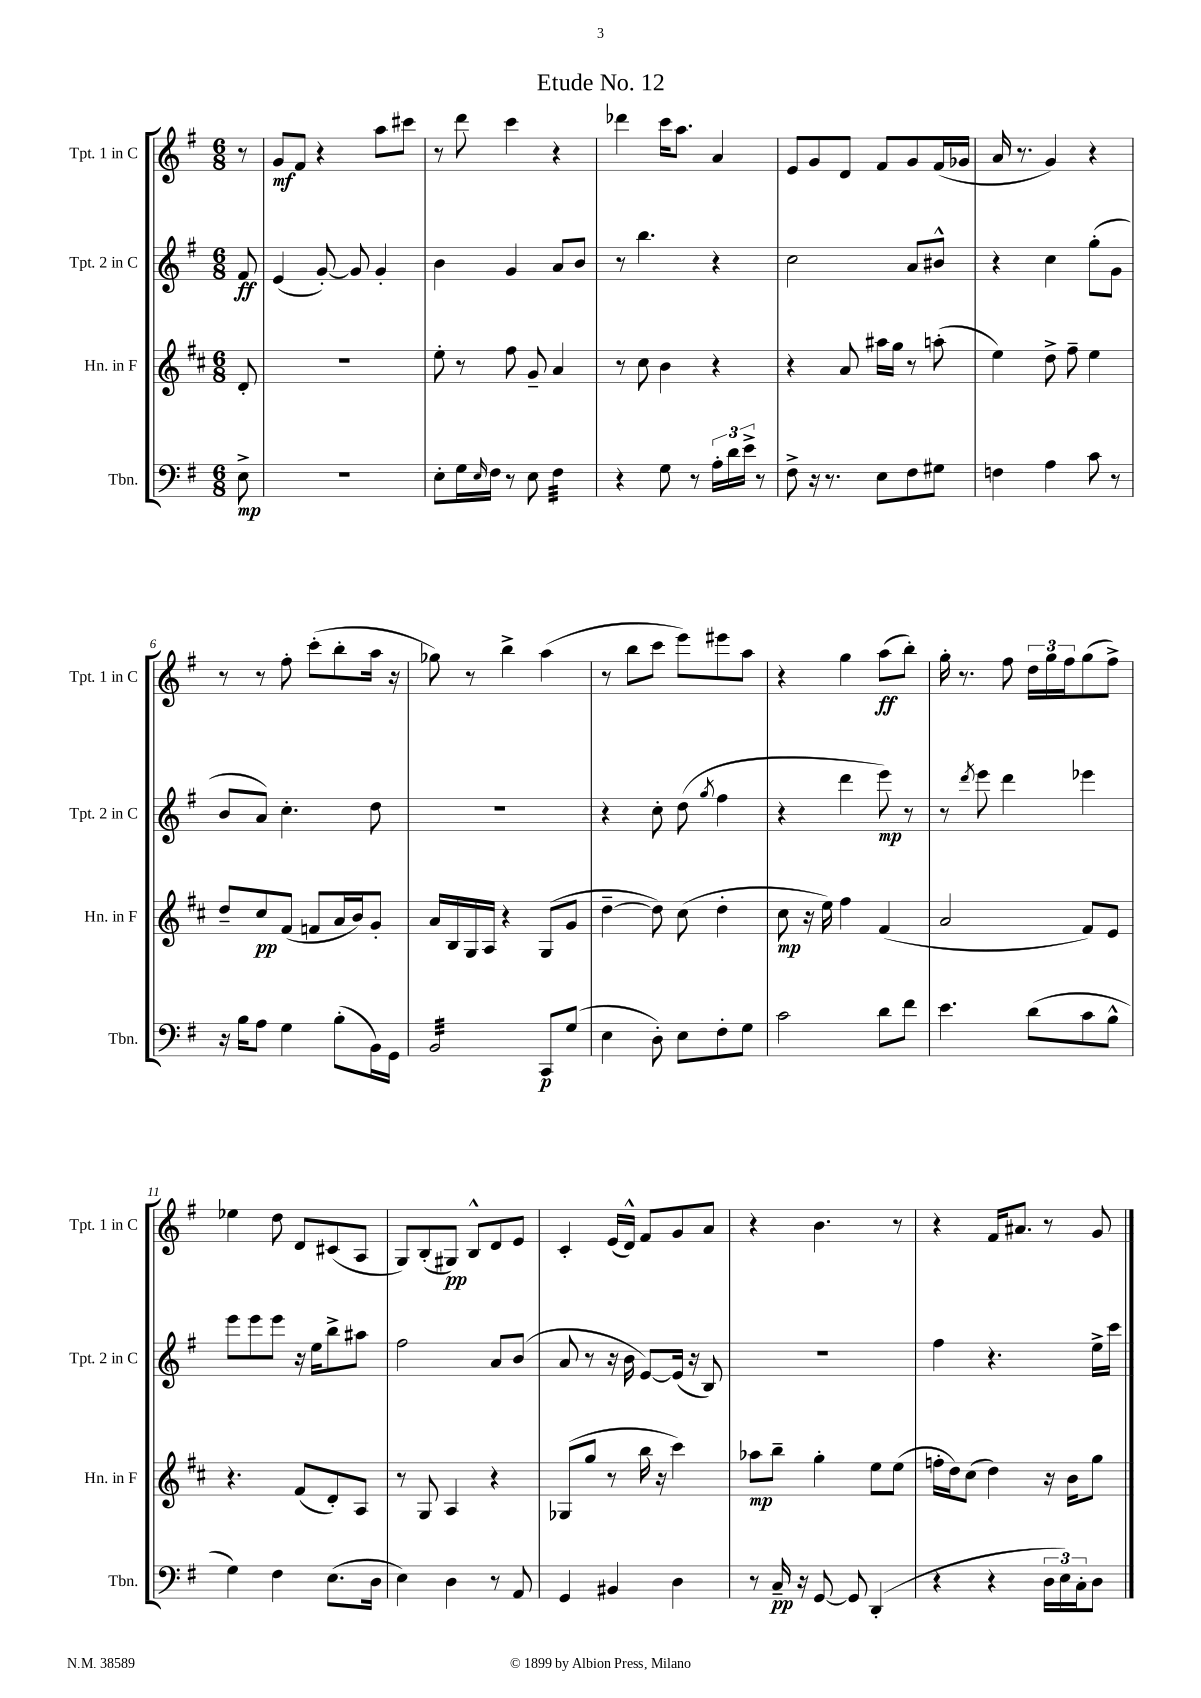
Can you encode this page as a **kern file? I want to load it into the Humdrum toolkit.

**kern	**kern	**kern	**kern
*staff4	*staff3	*staff2	*staff1
*clefF4	*clefG2	*clefG2	*clefG2
*k[f#]	*k[f#c#]	*k[f#]	*k[f#]
*M6/8	*M6/8	*M6/8	*M6/8
8E^	8d'	8f#	8r
=	=	=	=
2.r	2.r	(4e	8g
.	.	.	8f#
.	.	[8g')	4r
.	.	8g]	.
.	.	4g'	8aa
.	.	.	8ccc#
=	=	=	=
8E'	8ee'	4b	8r
16G	8r	.	8ddd
16qqE	.	.	.
16F#	.	.	.
8r	8ff#	4g	4ccc
8E	8g~	.	.
4F#	4a	8a	4r
.	.	8b	.
=	=	=	=
4r	8r	8r	4ddd-
.	8cc#	4.bb	.
8G	4b	.	16ccc
.	.	.	8.aa
8r	.	.	.
24A'	4r	4r	4a
24d	.	.	.
24e^	.	.	.
8r	.	.	.
=	=	=	=
8F#^	4r	2cc	8e
16r	.	.	8g
8.r	.	.	.
.	8a	.	8d
8E	16aa#	.	8f#
.	16gg	.	.
8F#	8r	8a	8g
8G#	(8aa'	8b#^^	(16f#
.	.	.	16g-
=	=	=	=
4F	4ee)	4r	16a
.	.	.	8.r
4A	8dd^	4cc	4g)
.	8ff#~	.	.
8c	4ee	(8gg'	4r
8r	.	8g	.
=	=	=	=
16r	8dd~	8b	8r
16B	.	.	.
8A	8cc#	8a)	8r
4G	(8f#	4.cc'	8ff#'
.	8f	.	(8ccc'
(8B'	16a	.	8bb'
.	16b)	.	.
16BB)	8g'	8dd	16aa
16GG	.	.	16r
=	=	=	=
2BB	16a	2.r	8gg-)
.	16B	.	.
.	16G	.	8r
.	16A	.	.
.	4r	.	4bb^
8CC	(8G	.	(4aa
(8G	8g	.	.
=	=	=	=
4E	[4dd~	4r	8r
.	.	.	8bb
8D')	8dd])	8cc'	8ccc
8E	(8cc#	(8dd	8eee)
.	.	8qgg	.
8F#'	4dd'	4ff#	8eee#
8G	.	.	8aa
=	=	=	=
2c	8cc#	4r	4r
.	16r	.	.
.	16ee)	.	.
.	4ff#	4ddd	4gg
8d	(4f#	8eee)	(8aa
8f#	.	8r	8bb')
=	=	=	=
4.e	2a	8r	16gg'
.	.	.	8.r
.	.	8qddd	.
.	.	8eee	.
.	.	4ddd	8ff#
(8d	.	.	24dd
.	.	.	24gg
.	.	.	24ff#
8c	8f#)	4eee-	(8gg
8B^^	8e	.	8ff#^)
=	=	=	=
4G)	4.r	8eee	4ee-
.	.	8eee	.
4F#	.	8eee	8dd
.	(8f#	16r	8d
.	.	16ee	.
(8.E	8d')	8bb^	(8c#
.	8A	8aa#	8A
16D	.	.	.
=	=	=	=
4E)	8r	2ff#	8G)
.	8G	.	(8B'
4D	4A	.	8G#)
.	.	.	8B^^
8r	4r	8a	8d
8AA	.	(8b	8e
=	=	=	=
4GG	(8G-	8a	4c'
.	8gg	8r	.
4BB#	8r	16r	(16e
.	.	16b	16d^^)
.	16bb	[8e)	8f#
.	16r	.	.
4D	4ccc#)	(16e]	8g
.	.	16r	.
.	.	8B)	8a
=	=	=	=
8r	8aa-	2.r	4r
16C~	8bb~	.	.
16r	.	.	.
[8GG	4gg'	.	4.b
8GG]	.	.	.
(4DD'	8ee	.	.
.	(8ee	.	8r
=	=	=	=
4r	16ff'	4ff#	4r
.	16dd)	.	.
.	(8cc#	.	.
4r	4dd)	4.r	16f#
.	.	.	8.a#
24D	16r	.	8r
24E)	.	.	.
.	16b	.	.
24C'	.	.	.
8D	8gg	16ee^	8g
.	.	16ccc	.
==	==	==	==
*-	*-	*-	*-
